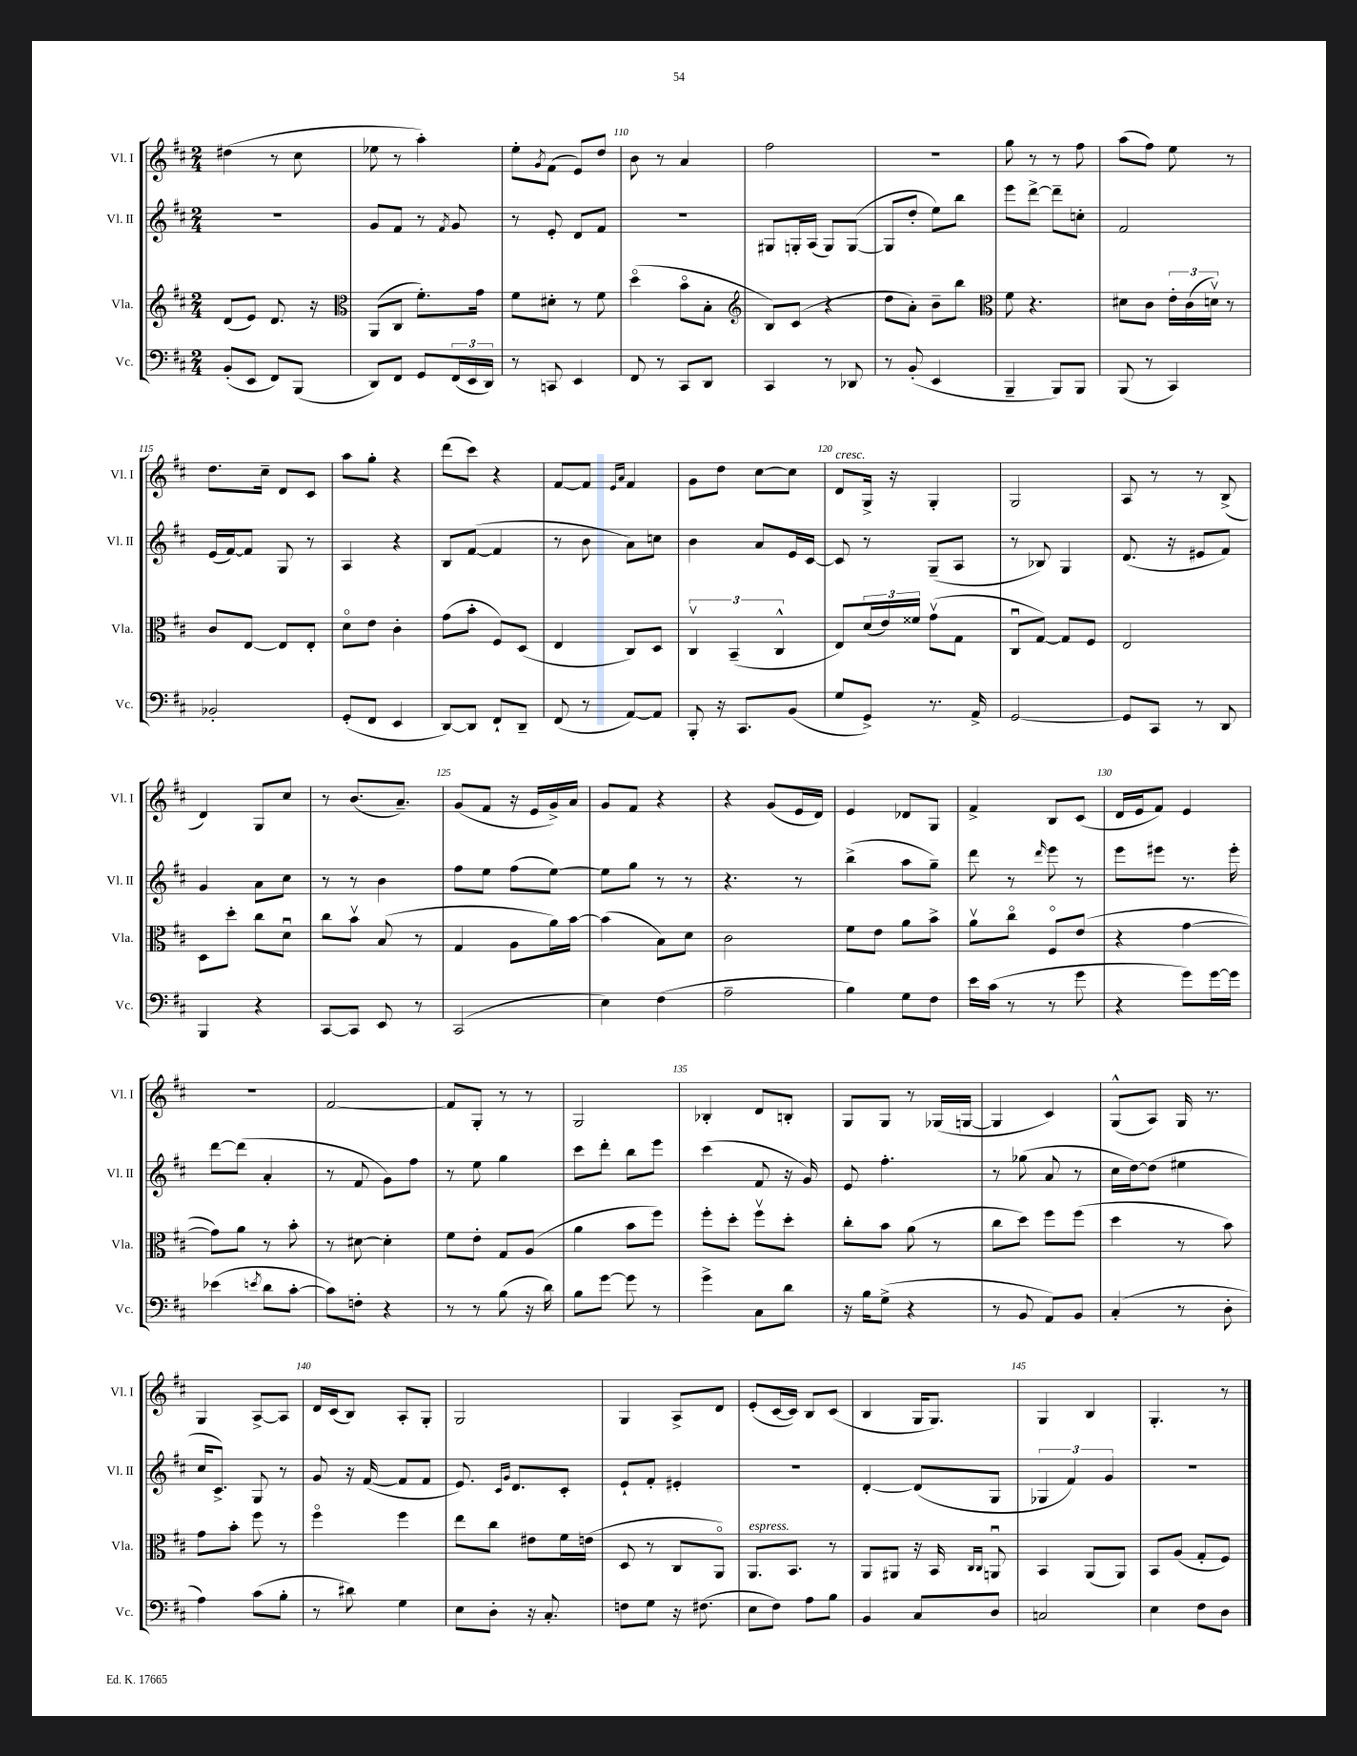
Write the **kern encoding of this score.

**kern	**kern	**kern	**kern
*staff4	*staff3	*staff2	*staff1
*clefF4	*clefG2	*clefG2	*clefG2
*k[f#c#]	*k[f#c#]	*k[f#c#]	*k[f#c#]
*M2/4	*M2/4	*M2/4	*M2/4
(8BB'	(8d	2r	(4dd#
8EE	8e)	.	.
8FF#)	8.d	.	8r
(8BBB	.	.	8cc#
.	16r	.	.
=	=	=	=
*	*clefC3	*	*
8DD)	(8AA	8g	8ee-
8FF#	8C#	8f#	8r
8GG	8.f#')	8r	4aa')
.	.	8qf#	.
(24FF#	.	8g	.
24EE	.	.	.
.	16g	.	.
24DD)	.	.	.
=	=	=	=
8r	8f#	8r	8ee'
.	.	.	8qg
8CC	8d#'	8e'	(8f#
4EE	8r	8d	8e)
.	8f#	8f#	8dd
=	=	=	=
8FF#	(4ddo	2r	8b
8r	.	.	8r
8CC#	8bo	.	4a
8DD	8B'	.	.
=	=	=	=
*	*clefG2	*	*
4CC#	8B)	8G#	2ff#
.	(8c#	16G'	.
.	.	(16A	.
8r	4r	8G)	.
8DD-	.	([8G	.
=	=	=	=
8r	8dd	8G]	2r
(8BB'	8a')	8dd'	.
4EE	8b~	8ee)	.
.	8bb	8bb	.
=	=	=	=
*	*clefC3	*	*
4BBB~	8f#	8eee	8gg
.	4.r	[8ddd^	8r
8BBB)	.	8ddd~]	8r
8BBB	.	8cc'	8ff#
=	=	=	=
(8BBB	8d#	2f#	(8aa
8r	8c#	.	8ff#)
4CC#)	24e'	.	8ee
.	(24c#	.	.
.	24dv)	.	.
.	8r	.	8r
=	=	=	=
2BB-'	8c#	(16e	8.dd
.	.	[16f#)	.
.	[8E	8f#]	.
.	.	.	16cc#~
.	8E]	8G	8d
.	8E'	8r	8c#
=	=	=	=
(8GG'	8do	4A	8aa
8FF#	8e	.	8gg'
4EE	4c#'	4r	4r
=	=	=	=
[8DD)	(8g	8B	(8ddd
8DD]	8b'	([8f#	8ccc#)
8FF#`	8F#)	4f#]	4r
8DD~	(8D	.	.
=	=	=	=
(8FF#	4E	8r	[8f#
8r	.	8b	8f#]
.	.	.	16qqe
.	.	.	16qqa
[8AA)	8C#)	8a)	4f#
8AA]	8D	8cc	.
=	=	=	=
8BBB'	6C#v	4b	8g
16r	.	.	8dd
.	(6BB~	.	.
8.CC#	.	.	.
.	.	8a	[8cc#
.	6C#^^	.	.
(8BB	.	16e	8cc#]
.	.	[16c#	.
=	=	=	=
8G	8E)	8c#]	8d
8GG^)	(24d	8r	16G^
.	24e)	.	.
.	.	.	16r
.	24f##	.	.
8.r	(8gv	(8G~	4G'
.	8G	8A	.
16AA^	.	.	.
=	=	=	=
[2GG	8C#u	8r	2G
.	[8G)	8B-)	.
.	8G]	4G	.
.	8F#	.	.
=	=	=	=
8GG]	2E	(8.d	8A
8CC#	.	.	8r
.	.	16r	.
8r	.	8e#	8r
8DD	.	8f#)	(8B^
=	=	=	=
4BBB	8D	4g	4d)
.	8dd'	.	.
4r	8cc#	8a	8G
.	8du	8cc#	8cc#
=	=	=	=
[8CC#	8cc#	8r	8r
8CC#]	8bv	8r	(8.b
8EE	(8B	4b	.
.	.	.	8.a~)
8r	8r	.	.
=	=	=	=
(2CC#	4G	8ff#	(8g
.	.	8ee	8f#
.	8A	(8ff#	16r
.	.	.	16e
.	16a)	[8ee)	16g^)
.	[16b	.	16a
=	=	=	=
4E)	(4b]	8ee]	8g
.	.	8gg	8f#
(4F#	8B)	8r	4r
.	8d	8r	.
=	=	=	=
2A~	2c#	4.r	4r
.	.	.	(8g
.	.	8r	16e
.	.	.	16d)
=	=	=	=
4B)	8f#	(4bb^	4e
.	8e	.	.
8G	8a	8aa	8d-
8F#	8b^	8gg~)	8G
=	=	=	=
16e	8av	8ddd	4f#^
(16c#	.	.	.
8r	8cc#o	8r	.
.	.	16qqddd	.
8r	8F#o	8eee	8B
8g	(8e	8r	(8c#
=	=	=	=
4r	4r	8eee	16d
.	.	.	16e
.	.	8eee#	8f#)
8g)	[4g	8.r	4e
[16g	.	.	.
16g]	.	16eee#'	.
=	=	=	=
(4e-	8g])	[8ddd	2r
.	8a	(8ddd]	.
8qe	.	.	.
8d	8r	4a'	.
[8c#'	8b'	.	.
=	=	=	=
8c#])	8r	8r	[2f#
8F'	[8d#	8f#	.
4r	4d#']	8g)	.
.	.	8ff#	.
=	=	=	=
8r	8f#	8r	8f#]
8r	8e'	8ee	8G'
(8B	8G	4gg	8r
16r	(8A	.	8r
16d)	.	.	.
=	=	=	=
8B	4a	8ccc#	2G
[8g	.	8ddd'	.
8g]	8b	8bb	.
8r	8ff#)	8eee	.
=	=	=	=
4g^	8ff#'	(4ccc#	4B-'
.	8dd'	.	.
8C#	8ff#v	8f#	8d
8d	8dd'	16r	8B'
.	.	16g)	.
=	=	=	=
16r	8cc#'	8e	8G
16B	.	.	.
(8G^	8b	4.ff#'	8G
4r	(8a	.	8r
.	8r	.	(16G-
.	.	.	[16G
=	=	=	=
8r	8cc#	8r	4G]
8BB	8dd)	(8gg-	.
8AA)	8ff#	8a	4c#)
8BB	(8ff#	8r	.
=	=	=	=
(4C#'	4dd	16cc#	(8G^^
.	.	[16dd)	.
.	.	(8dd]	8A)
8r	8r	4ee#	16G
.	.	.	8.r
8D'	8b)	.	.
=	=	=	=
4A)	8g	16cc#	4G
.	.	8.c#^)	.
.	8b'	.	.
(8c#	8ff#	8G	[8A^
8B'	8r	8r	8A]
=	=	=	=
8r	4ff#o	8g	16d
.	.	.	(16c#
8d#)	.	16r	8B)
.	.	([16f#	.
4G	4ff#	8f#]	8A'
.	.	8f#	8G'
=	=	=	=
8E	8ee	8.e)	2G
8D'	8cc#	.	.
.	.	16qqc#	.
.	.	16qqg	.
.	.	8.d	.
16r	8e#	.	.
8.C#'	.	.	.
.	16f#	8c#'	.
.	(16e	.	.
=	=	=	=
8F	8D	8e`	4G
8G	8r	8f#'	.
16r	8C#	4e#'	8A^
(8.F#	.	.	.
.	8AAo)	.	8d
=	=	=	=
8E	8.AA	2r	(8e'
8F#)	.	.	[16c#
.	8.BB	.	16c#])
8A	.	.	8B
8B	8r	.	(8c#
=	=	=	=
4BB	8AA	[4d'	4B
.	8AA#	.	.
8C#	16r	(8d]	16G
.	16BB	.	8.G)
.	16qqC#	.	.
.	16qqC#	.	.
8D	8AAu	8G	.
=	=	=	=
2C	4BB	6G-	4G
.	.	6f#)	.
.	(8AA	.	4B
.	.	6g	.
.	8AA)	.	.
=	=	=	=
4E	8BB	2r	4.G'
.	(8A	.	.
8F#	8G'	.	.
8D	8F#)	.	8r
==	==	==	==
*-	*-	*-	*-
